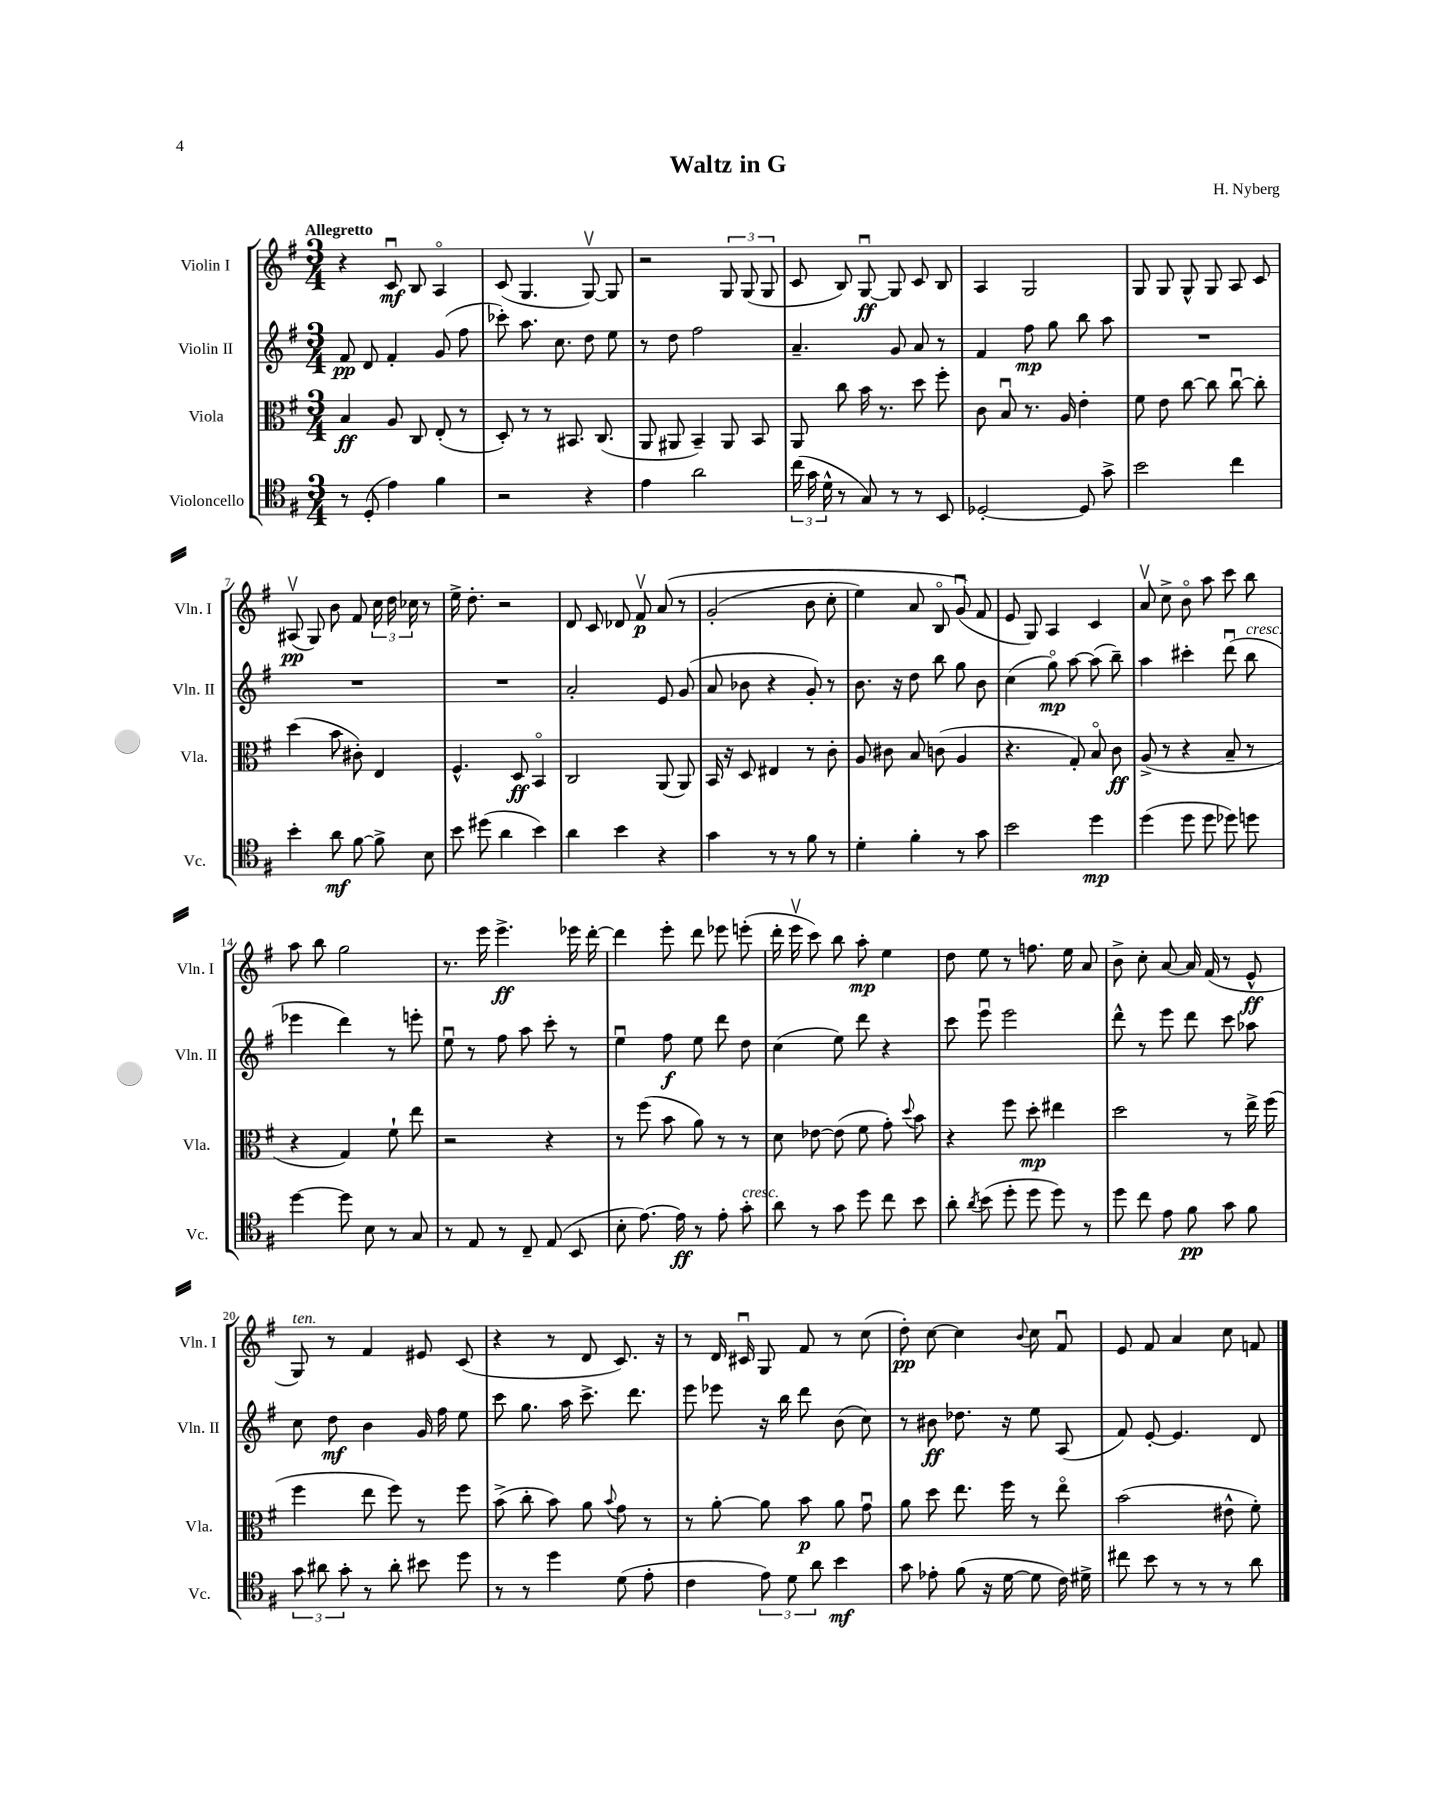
\header { title = "Waltz in G" composer = "H. Nyberg" }
<<
\new StaffGroup <<
\new Staff = "s0" \with { instrumentName = "Violin I" shortInstrumentName = "Vln. I" } {
    \clef treble \key g \major \numericTimeSignature \time 3/4 \tempo "Allegretto"
    \autoBeamOff r4 c'8\downbow\mf b8 a4\flageolet |
    c'8( g4. g8~\upbow) g8 |
    r2 \tuplet 3/2 { g8 g8( g8 } |
    c'8 b8) g8~\downbow\ff g8 c'8 b8 |
    a4 g2 |
    g8 g8 g8-^ g8 a8 c'8 |
    ais8\upbow\pp( g8) b'8 fis'8 \tuplet 3/2 { c''16 d''16 ces''16 } r8 |
    e''16-> d''8.-. r2 |
    d'8 c'8 des'8 fis'8\upbow\p a'8\( r8 |
    g'2-.( b'8 c''8-. |
    e''4) a'8 b8\flageolet g'8\downbow(\) fis'8 |
    e'8 g8) a4 c'4 |
    a'8\upbow c''8-> b'8\flageolet a''8 c'''8 b''8 |
    a''8 b''8 g''2 |
    r8. e'''16 e'''4.->\ff ees'''16 d'''16~-. |
    d'''4 e'''8-. d'''8 ees'''8 e'''8-.( |
    d'''16-. e'''16\upbow c'''8) b''8 a''8-.\mp e''4 |
    d''8 e''8 r8 f''8. e''16 a'8 |
    b'8-> c''8-. a'8~ a'16 fis'16( r8 e'8-^\ff |
    g8^\markup { \italic "ten." }) r8 fis'4 eis'8 c'8( |
    r4 r8 d'8 c'8.) r16 |
    r8 d'16 cis'16\downbow g8 fis'8 r8 c''8( |
    d''8-.\pp) c''8~ c''4 \appoggiatura { b'8 } c''8 fis'8\downbow |
    e'8 fis'8 a'4 c''8 f'8 \bar "|." |
}
\new Staff = "s1" \with { instrumentName = "Violin II" shortInstrumentName = "Vln. II" } {
    \clef treble \key g \major \numericTimeSignature \time 3/4
    \autoBeamOff fis'8\pp d'8 fis'4-. g'8( fis''8 |
    ces'''8-.) a''8. c''8. d''8 e''8 |
    r8 d''8 fis''2 |
    a'4.-- g'8 a'8 r8 |
    fis'4 fis''8\mp g''8 b''8 a''8 |
    R2. |
    R2. |
    R2. |
    a'2-. e'8 g'8( |
    a'8 bes'8 r4 g'8-.) r8 |
    b'8. r16 d''8 b''8 g''8 b'8 |
    c''4( g''8\flageolet\mp) a''8~ a''8( b''8--) |
    a''4 cis'''4-. d'''8\downbow( b''8^\markup { \italic "cresc." } |
    ees'''4 d'''4) r8 e'''8-. |
    e''8\downbow r8 fis''8 a''8 c'''8-. r8 |
    e''4\downbow fis''8\f e''8 d'''8 d''8 |
    c''4( e''8) d'''8 r4 |
    c'''8 e'''8\downbow e'''2 |
    d'''8-^ r8 e'''8 d'''8 c'''8 aes''8 |
    c''8 d''8\mf b'4 g'16 fis''16 e''8 |
    c'''8 g''8. a''16 c'''8.-> d'''8. |
    e'''8 ees'''8 r16 b''16 d'''8 b'8( c''8) |
    r8 bis'8\ff des''8. r16 e''8 a8( |
    fis'8) e'8~-. e'4. d'8 \bar "|." |
}
\new Staff = "s2" \with { instrumentName = "Viola" shortInstrumentName = "Vla." } {
    \clef alto \key g \major \numericTimeSignature \time 3/4
    \autoBeamOff b4\ff a8 c8 e8-.( r8 |
    d8-.) r8 r8 bis,8. c8.( |
    a,8 ais,8 b,4--) ais,8 b,8 |
    a,8 c''8 b'16 r8. d''8 fis''8-. |
    c'8 b8\downbow r8. a16 e'4-. |
    fis'8 e'8 c''8~ c''8 c''8~\downbow c''8-. |
    d''4( b'8 cis'8-.) e4 |
    fis4.-^ d8\ff b,4\flageolet |
    c2 a,8( a,8) |
    b,16 r16 d8 eis4 r8 c'8-. |
    a8 cis'8 b8 c'8( a4 |
    r4. g8-.) b8\flageolet c'8\ff |
    a8->( r8 r4 b8-- r8 |
    r4 g4) fis'8-! e''8 |
    r2 r4 |
    r8 fis''8( b'8 a'8) r8 r8 |
    d'8 ees'8~ ees'8( fis'8 g'8-.) \appoggiatura { d''8 } b'8 |
    r4 fis''8 d''8-.\mp eis''4 |
    d''2 r8 e''16-> fis''16( |
    fis''4 e''8 fis''8) r8 fis''8 |
    b'8->( c''8-. b'8) a'8 \appoggiatura { b'8 } g'8 r8 |
    r8 a'8~-. a'8 b'8\p a'8 g'8\downbow |
    a'8 d''8 e''8. fis''16 r8 e''8\flageolet |
    b'2( eis'8-^ fis'8-.) \bar "|." |
}
\new Staff = "s3" \with { instrumentName = "Violoncello" shortInstrumentName = "Vc." } {
    \clef tenor \key g \major \numericTimeSignature \time 3/4
    \autoBeamOff r8 d8-.( e'4) fis'4 |
    r2 r4 |
    e'4 a'2 |
    \tuplet 3/2 { c''16( g'16 d'16-^ } r8 g8) r8 r8 b,8 |
    des2~-. des8 g'8-> |
    b'2 c''4 |
    b'4-. a'8\mf fis'8~ fis'8-> b8 |
    b'8 dis''8( a'4 b'4) |
    a'4 b'4 r4 |
    g'4 r8 r8 fis'8 r8 |
    d'4-. fis'4-. r8 g'8 |
    b'2 d''4\mp |
    d''4( d''8 d''8 des''8) d''8 |
    d''4~ d''8 b8 r8 g8 |
    r8 e8 r8 c8-- e8( b,8 |
    b8-. e'8.~) e'16\ff r8 e'8-. g'8-.^\markup { \italic "cresc." } |
    a'8 r8 g'8 d''8 c''8 b'8 |
    a'8-. \acciaccatura { a'8 } b'8( d''8-. d''8 d''8) r8 |
    d''8 c''8 e'8 fis'8\pp g'8 fis'8 |
    \tuplet 3/2 { g'8 ais'8 g'8-. } r8 ais'8-. bis'8 d''8 |
    r8 r8 d''4 d'8( e'8-. |
    c'4 \tuplet 3/2 { e'8) d'8 a'8 } b'4\mf |
    g'8 ees'8-. fis'8( r16 d'16~ d'8 c'16) dis'16-> |
    cis''8 b'8 r8 r8 r8 a'8 \bar "|." |
}
>>
>>
